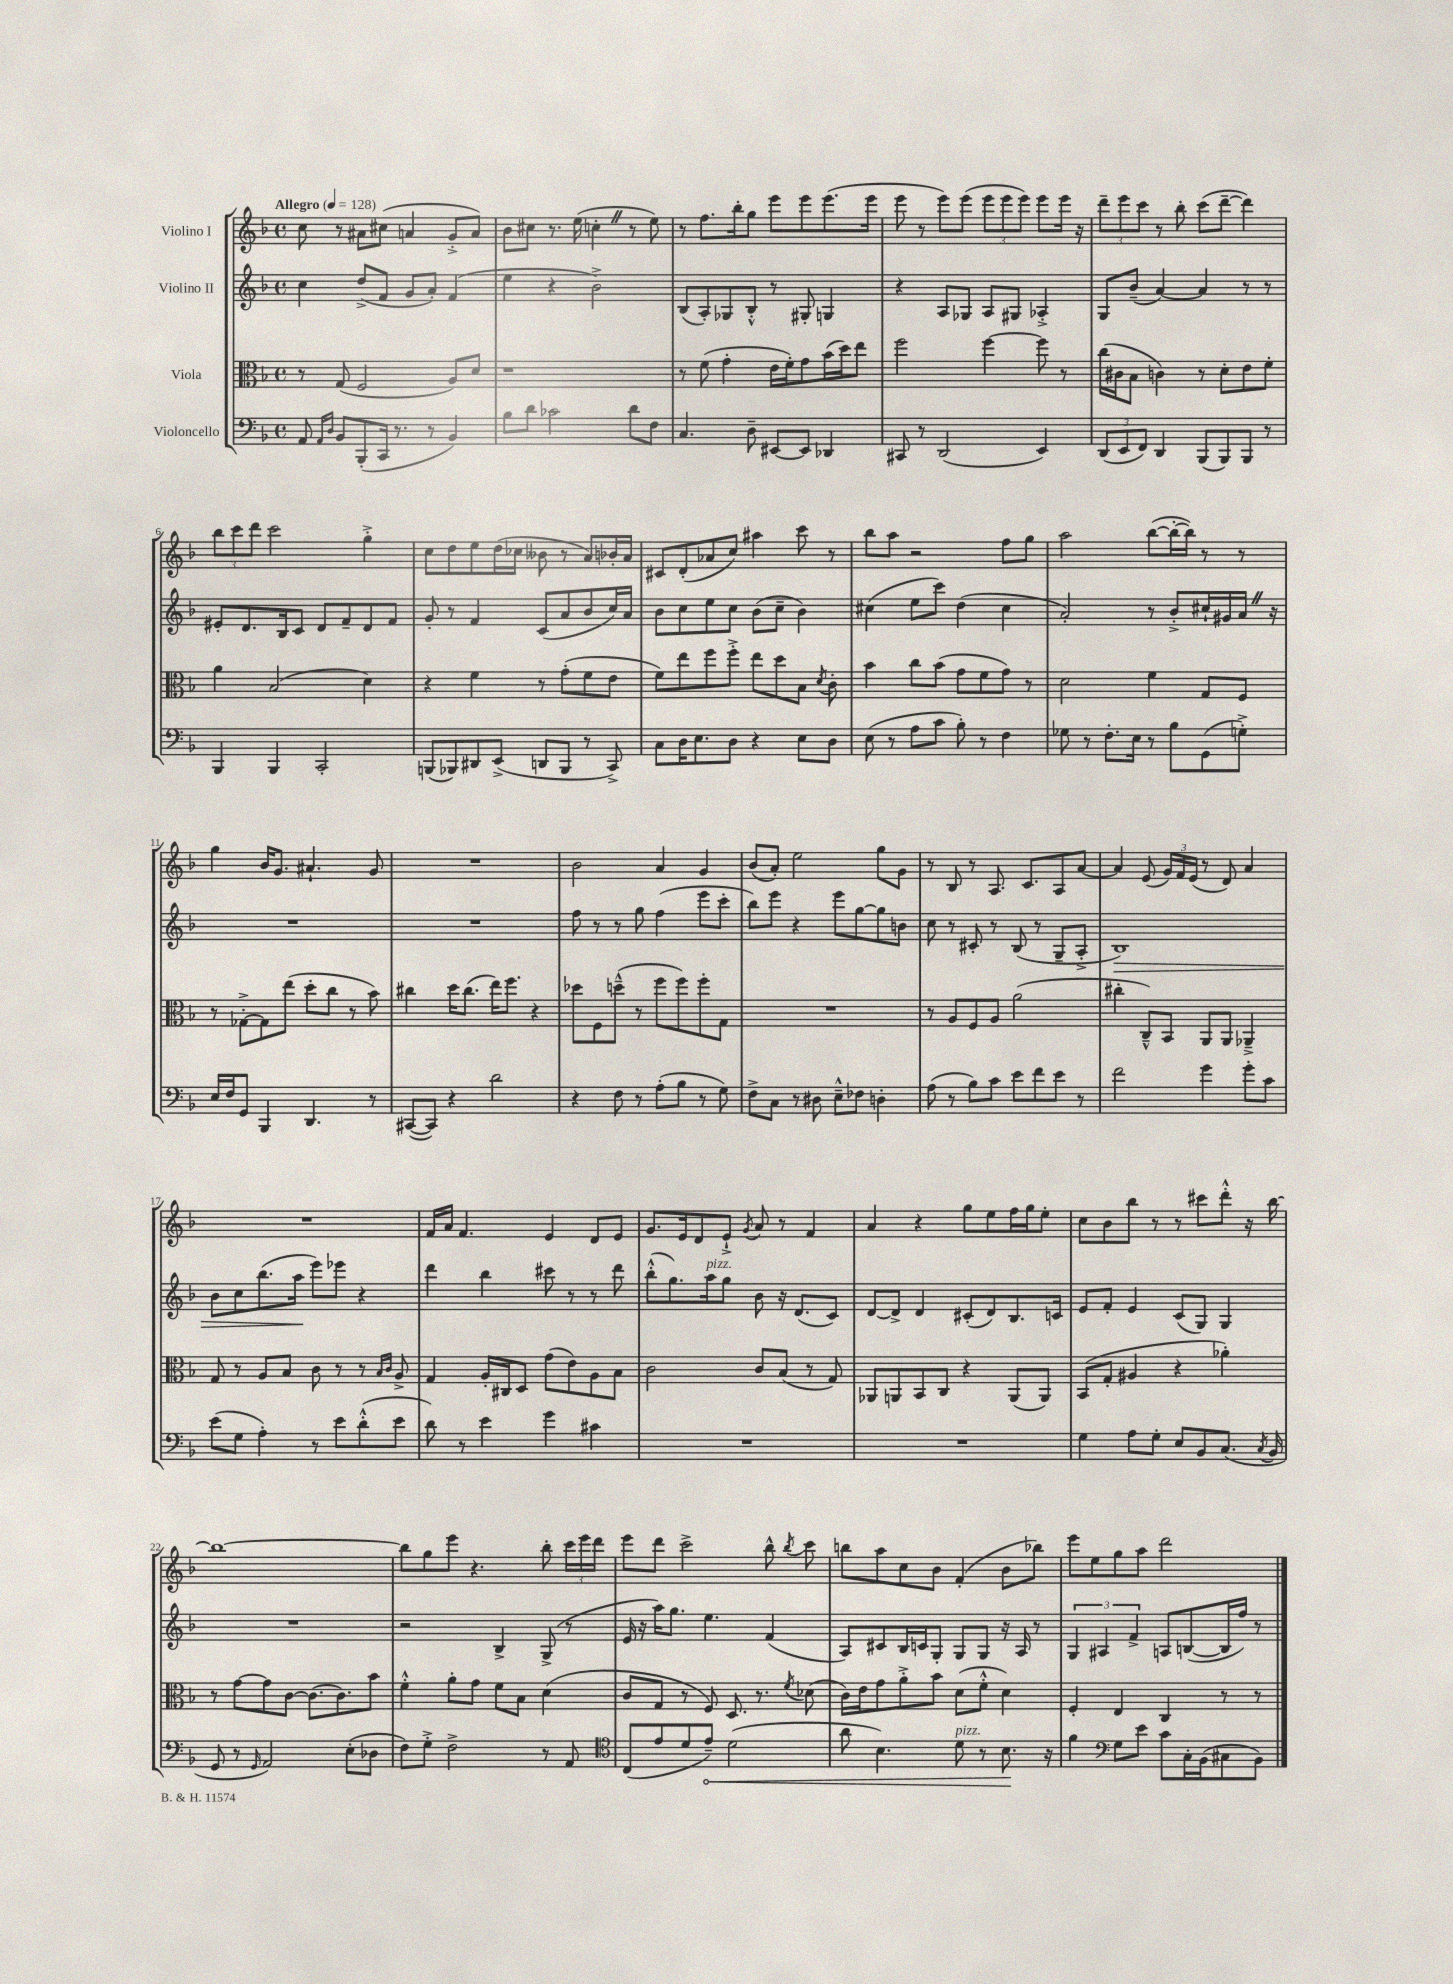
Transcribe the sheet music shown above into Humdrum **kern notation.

**kern	**kern	**kern	**kern
*staff4	*staff3	*staff2	*staff1
*clefF4	*clefC3	*clefG2	*clefG2
*k[b-]	*k[b-]	*k[b-]	*k[b-]
*M4/4	*M4/4	*M4/4	*M4/4
*met(c)	*met(c)	*met(c)	*met(c)
*MM128	*MM128	*MM128	*MM128
8AA/	8r	4cc\	8cc\
16qqAA/LL	.	.	.
16qqD/JJ	.	.	.
8BB-/L	(8G/	.	8r
(8BBB-'/	2F/	(8dd^/L	8a#\L
16CC/Jk	.	8f/J	(8cc#\J
8.r	.	.	.
.	.	8g/L	4a/
8r	.	8a'/J)	.
4BB-/)	8A/L)	(4f/	8g'^/L
.	8d/J	.	8a/J)
=	=	=	=
8B-\L	1r	4ee\	8b-\L
8d\J	.	.	8cc#\J
2c-\	.	4r	8.r
.	.	.	(16ee\
.	.	2b-^\)	4cc'\
8d\L	.	.	8r
8F\J	.	.	8ee\)
=	=	=	=
4.C/	8r	(8B-/L	8r
.	(8f\	8A'/)	8.ff\L
.	4g'\	8G-/	.
.	.	.	16bb-'\k
8D~\	.	8B-'^^/J	8gg\J
[8EE#/L	16e\LL	8r	8eee\L
.	16f'\J)	.	.
8EE#/]J	8g\	8G#'/	8eee\
4DD-/	(16b-\L	4G/	(8.eee\
.	16dd\J)	.	.
.	8ee\J	.	.
.	.	.	16eee\Jk
=	=	=	=
8CC#/	2ff\	4r	8eee\
8r	.	.	8r
(2DD/	.	8A/L	8eee\L)
.	.	8G-/J	(8eee\J
.	[4ff\	8A/L	12eee\L
.	.	.	12eee\
.	.	8G#/J	.
.	.	.	12eee\J)
4EE/)	8ff\]	4A-'^/	8eee\L
.	8r	.	16eee\Jk
.	.	.	16r
=	=	=	=
(12DD/L	(16cc\LL	8G/L	12ddd~\L
.	16c#\J	.	.
12EE/	.	.	12eee\
.	8B-\J	(8b-~/J	.
12FF/J)	.	.	12ccc\J
4DD/	4c\)	[4a/)	8r
.	.	.	8bb-'\
(8BBB-/L	8r	4a/]	(8ccc\L
8BBB-/)	8d'\L	.	[8ddd~\J
8BBB-/J	8e\	8r	4ddd\])
8r	8f'\J	8r	.
=	=	=	=
4BBB-/	4a\	8e#'/L	12bb-\L
.	.	.	12ccc\
.	.	8.d/	.
.	.	.	12ddd\J
4BBB-/	(2B-/	.	2ccc\
.	.	16B-/k	.
.	.	8c/J	.
2CC'/	.	8d/L	.
.	.	8f~/	.
.	4d\)	8d/	4gg'^\
.	.	8f/J	.
=	=	=	=
(8BBB/L	4r	8g'/	8cc\L
8BBB-/)	.	8r	8dd\
8DD#/	4f\	4f/	8ee\
(8EE^/J	.	.	(16dd\L
.	.	.	16cc-\JJ
8DD/L	8r	(8c/L	8b--\
8BBB-/J	(8g'\L	8a/	8r
8r	8f\	8b-/	8a/L)
8CC^/)	8e\J	16cc/L)	16b-'/L
.	.	16a/JJ	16a/JJ
=	=	=	=
8C\L	8f\L)	8b-\L	8c#/L
16D\K	8ee\	8cc\	(8d'/
8.E\	.	.	.
.	8ff\	8ee\	8a-/
8D\J	8ff'^\J	8cc\J	8cc/J)
4r	8ee\L	(8b-\L	4aa#\
.	8dd\	8cc~\J	.
8E\L	8B-\J	4b-\)	8ccc\
.	8qd/	.	.
8D\J	8c'\	.	8r
=	=	=	=
(8E\	4b-\	(4cc#\	8bb-\L
8r	.	.	8aa\J
8A\L	8cc\L	8ee\L	2r
8c\J	(8b-\J	8ccc\J)	.
8B-'\)	8g\L	(4dd\	.
8r	8f\	.	.
4F\	8g\J)	4cc#\	8ff\L
.	8r	.	8gg\J
=	=	=	=
8G-\	2d\	2a'/)	2aa\
8r	.	.	.
8.F'\L	.	.	.
16E\Jk	.	.	.
8r	4f\	8r	([8bb-\L
8B-\L	.	8b-'^/L	16bb-'\_L
.	.	.	16bb-\]JJ)
(8GG\	8G/L	16cc#`/L	8r
.	.	16g#/	.
8G'^\J)	8F/J	16a/JJ	8r
.	.	16r	.
=	=	=	=
16E/LL	8r	1r	4gg\
16F/J	.	.	.
8GG/J	[8G-'^\L	.	.
4BBB-/	8G-\]	.	16b-/LK
.	.	.	8.g/J
.	(8ee\J	.	.
4.DD/	8dd'\L	.	4.a#`/
.	8cc\J	.	.
.	8r	.	.
8r	8b-\)	.	8g/
=	=	=	=
([8CC#/L	4cc#\	1r	1r
8CC#/]J)	.	.	.
4r	16dd\LK	.	.
.	(8.cc#\J	.	.
2d\	16ee\LK)	.	.
.	8.ff\J	.	.
.	4r	.	.
=	=	=	=
4r	8dd-\L	8ff\	2b-\
.	8F\	8r	.
8F\	(8dd~^^\J	8r	.
8r	8r	8gg\	.
(8A'\L	8ff\L	(4ff\	4a/
8B-\J	8ff\)	.	.
8r	8ff'\	8eee\L	4g/
8G\)	8G\J	8ccc'\J	.
=	=	=	=
8F^\L	1r	8bb-\L)	(8b-/L
8C\J	.	8eee\J	8a'/J)
8r	.	4r	2ee\
8D#\	.	.	.
8E~^^\L	.	8eee\L	.
8F-\J	.	[8gg\	.
4D'\	.	8gg\]	8gg\L
.	.	8b\J	8g\J
=	=	=	=
(8A\	8r	8cc\	8r
8r	8A/L	8r	8B-/
8B-\L)	8F/	8c#'/	8r
8c\J	8A/J	8r	8.A/
8e\L	(2a\	(8B-/	.
.	.	.	8.c/L
8f\	.	8r	.
8e\J	.	8G~/L	8A/
8r	.	8A'^/J	[8a/J
=	=	=	=
2f\	4cc#'\	1B-)	4a/]
.	8C~^^/L)	.	(8e/
.	8BB-/J	.	24g/LL)
.	.	.	24f/
.	.	.	(24e/JJ
4g\	8AA/L	.	8r
.	8AA/J	.	8d/)
8g'\L	4AA-~^/	.	4a/
8c\J	.	.	.
=	=	=	=
(8e\L	8G/	8b-\L	1r
8G\J	8r	8cc\	.
4A'\)	8A/L	(8.bb-\	.
.	8B-/J	.	.
.	.	16aa\Jk	.
8r	8c\	8eee\L)	.
8e\L	8r	8eee-\J	.
(8d'^^\	8r	4r	.
.	16qqB-/LL	.	.
.	16qqc/JJ	.	.
8e\J	8A^/	.	.
=	=	=	=
8d\)	4G/	4ddd\	16f/LL
.	.	.	16a/JJ
8r	.	.	4.f/
4e\	16A'/LL	4bb-\	.
.	16C#/J	.	.
.	8D/J	.	.
4g\	(8g\L	8ccc#\	4e/
.	8e\)	8r	.
4c#\	8A\	8r	8d/L
.	8B-\J	8ddd\	8e/J
=	=	=	=
1r	2c\	(8bb-'^^\L	8.g/L
.	.	8.gg\)	.
.	.	.	16e/k
.	.	.	8d/
.	.	16aa\k	.
.	.	8gg\J	8e`^/J
.	.	.	8qg/
.	8c/L	8b-\	8a/
.	(8B-/J	16r	8r
.	.	(8.d/L	.
.	8r	.	4f/
.	8G/)	8c/J)	.
=	=	=	=
1r	8AA-/L	[8d/L	4a/
.	8AA/	8d^/]J	.
.	8BB-/	4d/	4r
.	8C/J	.	.
.	4r	(8c#'/L	8gg\L
.	.	8d/)	8ee\
.	(8AA/L	8.B-/	16ff\L
.	.	.	16gg\J
.	8AA/J)	.	8ee'\J
.	.	16c/Jk	.
=	=	=	=
4G\	(8BB-/L	8e/L	8cc\L
.	8G'/J	8f'/J	8b-\
8A\L	4A#/	4e/	8bb-\J
8G'\J	.	.	8r
8E/L	4r	(8c/L	8r
8BB-/	.	8G/J)	8ccc#\L
(8.C/J	4a-'\)	4G/	8ddd'^^\J
.	.	.	16r
8qC/	.	.	.
16BB-/	.	.	[16bb-\
=	=	=	=
8GG/	8r	1r	1bb-_
8r	[8g\L	.	.
16qqGG/	.	.	.
2AA/)	8g\]	.	.
.	[8c\J	.	.
.	(8.c\]L	.	.
.	8.c\)	.	.
(8E'\L	.	.	.
8D-\J	8b-\J	.	.
=	=	=	=
8F\L)	4f'^^\	2r	8bb-\]L
8G'^\J	.	.	8gg\
2F^\	8a'\L	.	8eee\J
.	8g\J	.	4.r
.	8f\L	4B-^/	.
.	8B-\J	.	.
8r	(4d\	(8G^/	8bb-'\
8AA/	.	8r	24ccc\LL
.	.	.	24eee\
.	.	.	24ddd\JJ
=	=	=	=
*clefC4	*	*	*
(8C/L	8c/L	16e/	8eee\L
.	.	16r	.
8e/	8G/J	16aa\LK)	8ddd\J
.	.	8.gg\J	.
8d/	8r	.	2ccc^\
8e~/J)	8F/)	4.ee\	.
(2d\	8.D/	.	.
.	8.r	.	.
.	.	(4f/	8bb-^^\
.	8qf/	.	8qbb-/
.	(8d-\	.	8ccc\
=	=	=	=
8a\	16c\LL)	8A/L)	8bb\L
.	16e\J	.	.
4.B-\)	8g\	8c#/	8aa\
.	8a'^\	16B-/L	8cc\
.	.	16c/J	.
.	8b-\J	8G'/J	8b-\J
8d\	(8d\L	8G/L	(4f'/
8r	8f'^^\J	8G/J	.
8.B-\	4d\)	16r	8b-\L
.	.	16A/	.
.	.	8r	8bb-\J)
16r	.	.	.
=	=	=	=
4f\	4F'/	6G/	8eee\L
.	.	.	8ee\
.	.	6A#/	.
*clefF4	*	*	*
8G\L	4E/	.	8gg\
.	.	6f^/	.
8e\J	.	.	8aa\J
8c\L	4C/	8A/L	2ddd\
16C'\L	.	([8B/	.
(16BB-\J	.	.	.
8C#\	8r	16B/]L	.
.	.	16ff/JJ)	.
8BB-\J)	8r	8r	.
==	==	==	==
*-	*-	*-	*-
